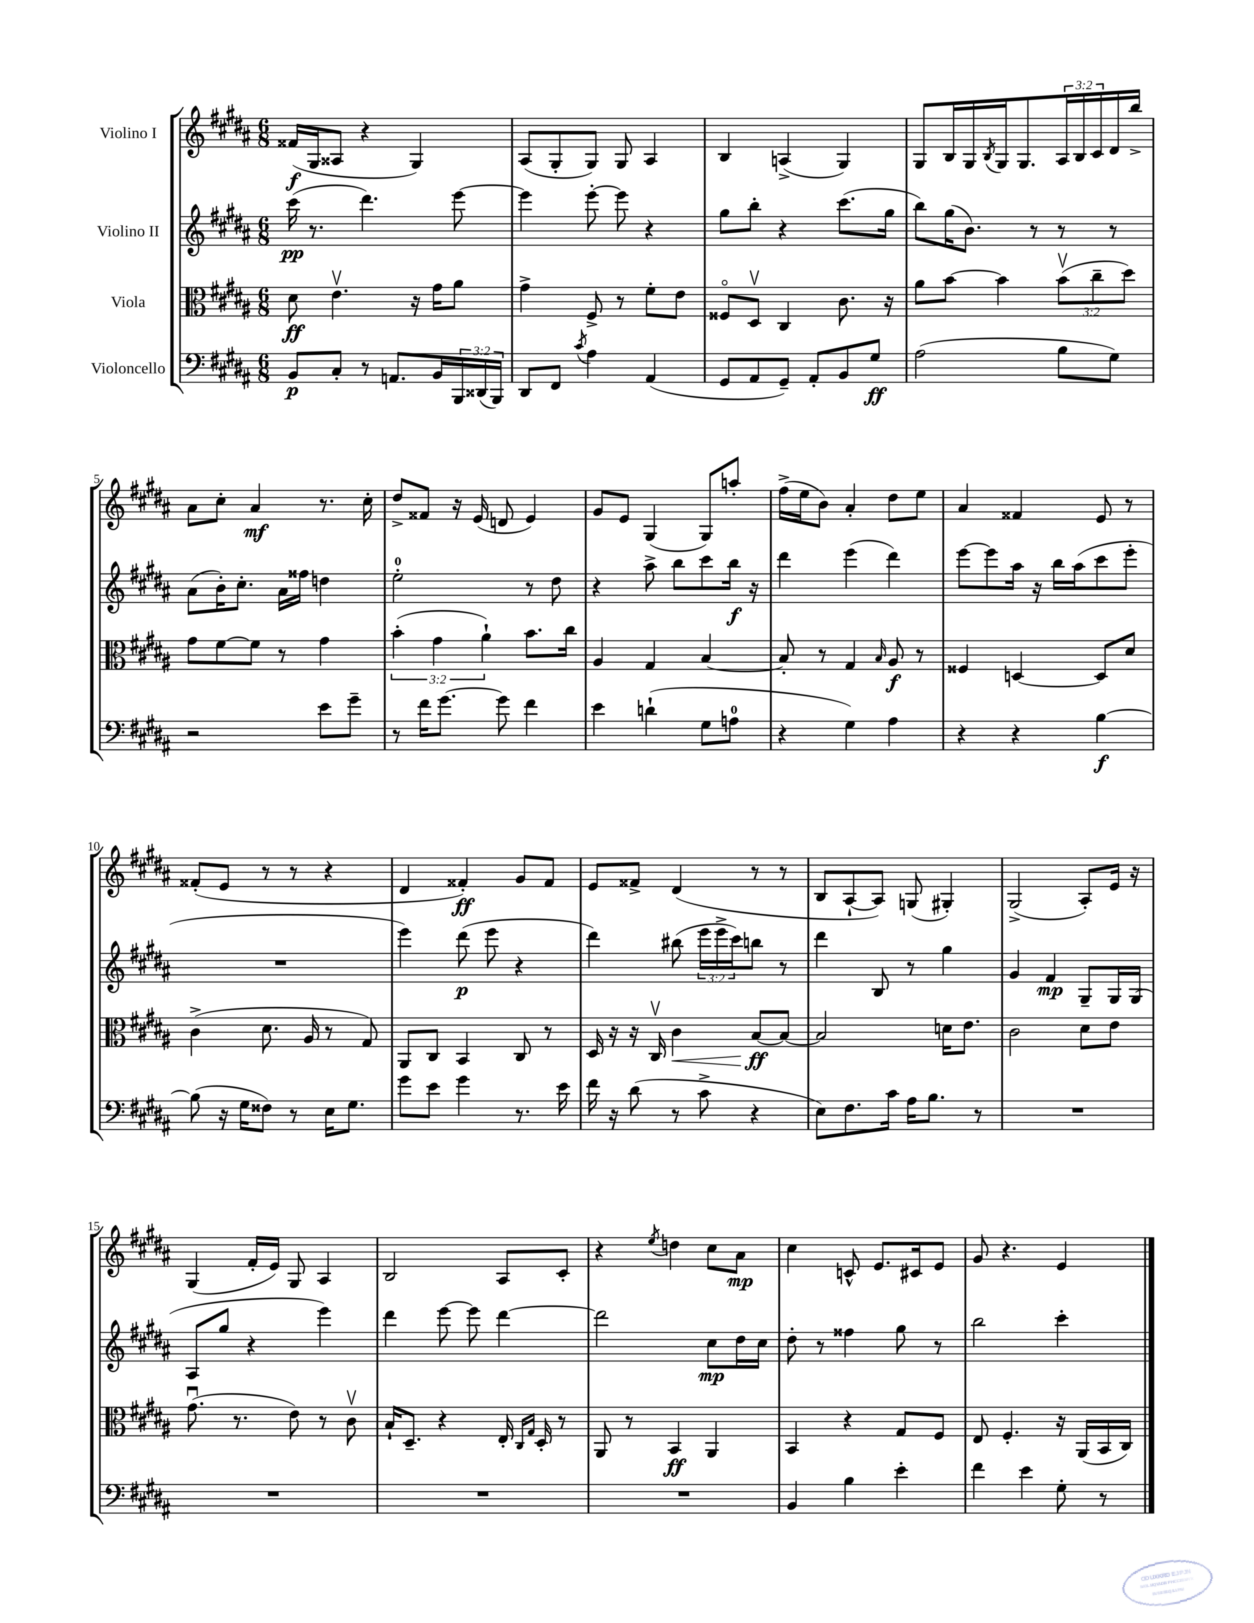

**kern	**kern	**kern	**kern
*staff4	*staff3	*staff2	*staff1
*clefF4	*clefC3	*clefG2	*clefG2
*k[f#c#g#d#a#]	*k[f#c#g#d#a#]	*k[f#c#g#d#a#]	*k[f#c#g#d#a#]
*M6/8	*M6/8	*M6/8	*M6/8
8BB	8d#	(16ccc#	(16f##
.	.	8.r	16G#
8C#'	4.ev	.	8A##
8r	.	4.ddd#)	4r
8.AA	.	.	.
.	16r	.	4G#)
16BB	16g#	.	.
24BBB	8a#	[8eee	.
(24DD##	.	.	.
24BBB)	.	.	.
=	=	=	=
8DD#	4g#^	4eee]	(8A#
8FF#	.	.	8G#'
8qc#	.	.	.
4A#	8F#^	[8eee'	8G#)
.	8r	8eee]	8G#
(4AA#	8f#'	4r	4A#
.	8e	.	.
=	=	=	=
8GG#	8F##o	8gg#	4B
8AA#	8D#v	8bb'	.
8GG#~)	4C#	4r	(4A^
8AA#'	.	.	.
8BB	8.c#	(8.ccc#	4G#)
8G#	.	.	.
.	16r	16gg#	.
=	=	=	=
(2A#	8a#	8bb)	8G#
.	[8b	(16gg#	16B
.	.	8.b)	16G#
.	.	.	8qB
.	4b]	.	16G#
.	.	.	8.G#
.	.	8r	.
8B	(12bv	8r	24A#
.	.	.	24B
.	12cc#~	.	24c#
8G#)	.	8r	16d#
.	12dd#)	.	.
.	.	.	16bb^
=	=	=	=
2r	8g#	(8a#	8a#
.	[8f#	16b')	8cc#'
.	.	8.cc#'	.
.	8f#]	.	4a#
.	8r	16a#	.
.	.	16ff##	.
8e	4g#	4dd	8.r
8g#~	.	.	.
.	.	.	16cc#'
=	=	=	=
8r	(6b'	2ee'	8dd#^
16f#	.	.	8f##
.	6g#	.	.
[8.g#	.	.	.
.	.	.	16r
.	.	.	(16e
.	6a#`)	.	.
8g#]	.	.	8d
4f#	8.b	8r	4e)
.	.	8dd#	.
.	16cc#	.	.
=	=	=	=
4e	4A#	4r	8g#
.	.	.	8e
(4d`	4G#	8aa#^	(4G#
.	.	8bb	.
8G#	[4B	8ccc#	8G#)
8A	.	16bb	8aa'
.	.	16r	.
=	=	=	=
4r	8B']	4ddd#	(16ff#^
.	.	.	16ee
.	8r	.	8b)
4G#)	4G#	(4eee	4a#'
.	16qqB	.	.
4A#	8A#	4ddd#)	8dd#
.	8r	.	8ee
=	=	=	=
4r	4F##	[8eee	4a#
.	.	8eee]	.
4r	[4D	16aa#	4f##
.	.	16r	.
.	.	16bb	.
.	.	(16aa#	.
[4B	8D]	8ccc#	8e
.	8d#	8eee'	8r
=	=	=	=
(8B]	(4c#^	2.r	(8f##'
16r	.	.	8e
16G#	.	.	.
8F##)	8.d#	.	8r
8r	.	.	8r
.	16A#	.	.
16E	8r	.	4r
8.G#	.	.	.
.	8G#)	.	.
=	=	=	=
8g#	8AA#	4eee)	4d#
8e	8C#	.	.
4g#	4BB	(8ddd#	4f##')
.	.	8eee	.
8.r	8C#	4r	8g#
.	8r	.	8f##
16e	.	.	.
=	=	=	=
16f#	16D#	4ddd#)	8e
16r	16r	.	.
(8d#	16r	.	8f##^
.	16C#v	.	.
8r	4c#	(8bb#	(4d#
8c#^	.	24eee	.
.	.	24eee^	.
.	.	24ccc#)	.
4r	[8B	8bb	8r
.	8B_	8r	8r
=	=	=	=
8E)	2B]	4ddd#	8B
8.F#	.	.	[8A#`
.	.	8B	8A#])
16c#	.	.	.
16A#	.	8r	(8G
8.B	.	.	.
.	16d	4gg#	4G#')
.	8.e	.	.
8r	.	.	.
=	=	=	=
2.r	2c#	4g#	(2G#^
.	.	4f#	.
.	8d#	8G#~	8A#')
.	8e	16G#	16e
.	.	(16G#	16r
=	=	=	=
2.r	(8.g#u	8A#	(4G#
.	.	8gg#	.
.	8.r	.	.
.	.	4r	16f#'
.	.	.	16e)
.	8e)	.	8G#
.	8r	4eee)	4A#
.	8c#v	.	.
=	=	=	=
2.r	16B`	4ddd#	2B
.	8.D#~	.	.
.	4r	[8eee	.
.	.	8eee]	.
.	16E'	[4ddd#	8A#
.	16qqC#	.	.
.	16qqG#	.	.
.	16D#'	.	.
.	8r	.	8c#'
=	=	=	=
2.r	8AA#	2ddd#]	4r
.	8r	.	.
.	.	.	8qee
.	4BB	.	4dd
.	4AA#	8cc#	8cc#
.	.	16dd#	8a#
.	.	16cc#	.
=	=	=	=
4BB	4BB	8dd#'	4cc#
.	.	8r	.
4B	4r	4ff##	8c^^
.	.	.	8.e
4e'	8G#	8gg#	.
.	.	.	16c#
.	8F#	8r	8e
=	=	=	=
4f#	8E	2bb	8g#
.	4.F#'	.	4.r
4e	.	.	.
8G#'	16r	4ccc#'	4e
.	(16AA#	.	.
8r	16BB	.	.
.	16C#)	.	.
==	==	==	==
*-	*-	*-	*-
